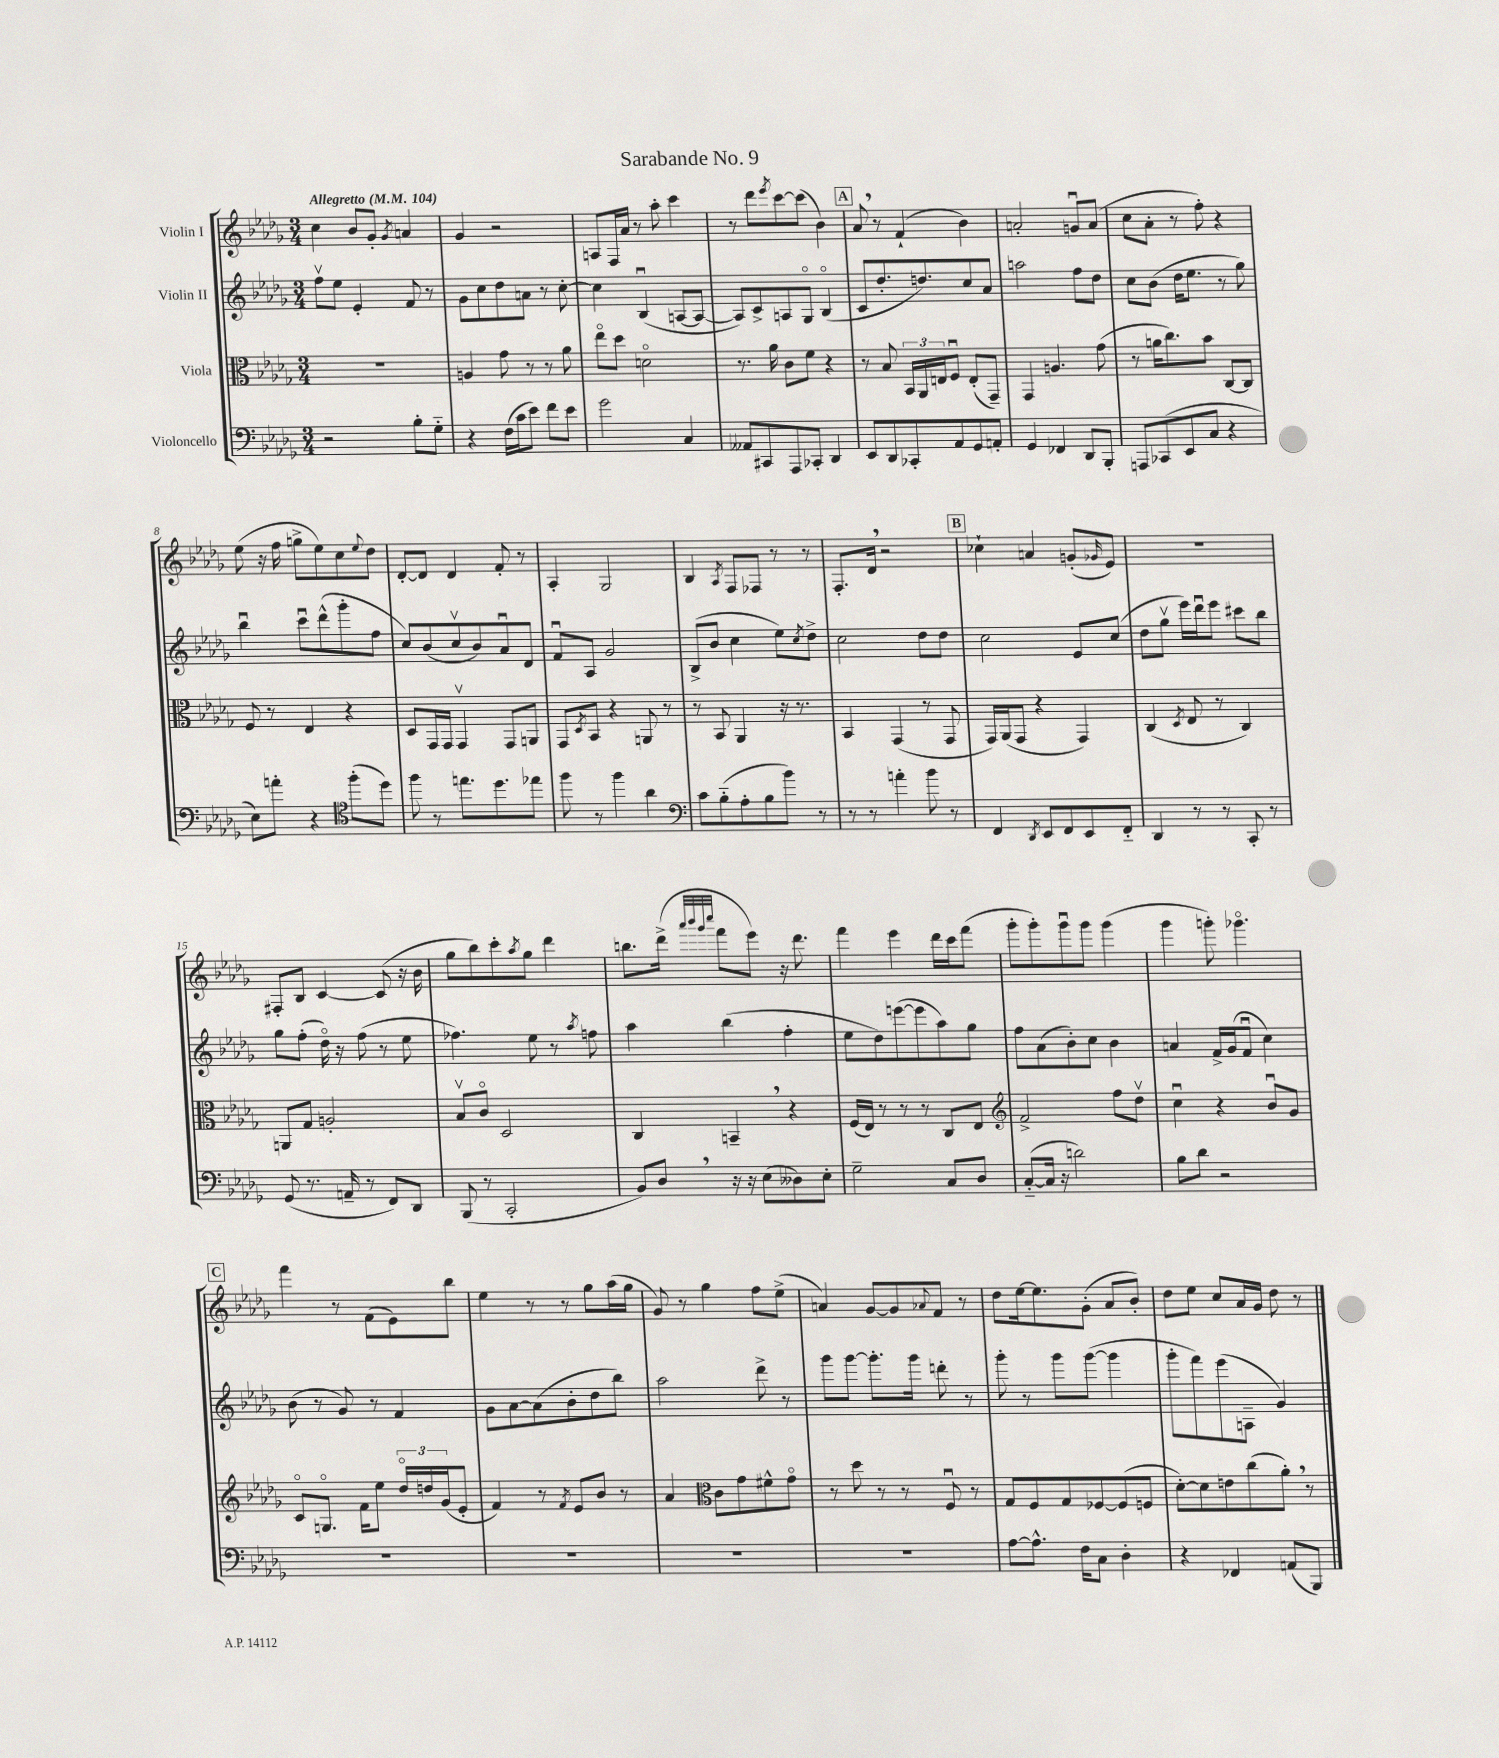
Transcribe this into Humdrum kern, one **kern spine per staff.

**kern	**kern	**kern	**kern
*staff4	*staff3	*staff2	*staff1
*clefF4	*clefC3	*clefG2	*clefG2
*k[b-e-a-d-g-]	*k[b-e-a-d-g-]	*k[b-e-a-d-g-]	*k[b-e-a-d-g-]
*M3/4	*M3/4	*M3/4	*M3/4
*MM104	*MM104	*MM104	*MM104
2r	2.r	8ffv	4cc
.	.	8ee-	.
.	.	4e-'	8b-
.	.	.	8g-'
.	.	.	8qg-
8B-'	.	8f	4a
8G-'~	.	8r	.
=	=	=	=
4r	4A	8g-	4g-
.	.	8cc	.
(16F	8g-	8dd-	2r
16c	.	.	.
8e-)	8r	8a	.
8f	8r	8r	.
8e-	8a-	[8cc'	.
=	=	=	=
2g-	8ee-o	4cc]	8A
.	8dd-	.	16F
.	.	.	16a-
.	2do	(4B-u	8r
.	.	.	8aa-'
4C	.	[8A	4ccc
.	.	8A_	.
=	=	=	=
8AA--	8.r	8A])	8r
8CC#	.	8c^	8ddd-
.	16a-	.	.
.	.	.	8qeee-
8AAA-	8c	8A	[8ccc
8CC-'	8f	8G-o	(8ccc]
4DD-	4r	(4B-o	4b-)
=	=	=	=
8EE-	8r	8c	8a-
8DD-	8B-	8.dd-'	8r
8CC-'	24BB-	.	(4f`
.	24AA-	.	.
.	.	8.dd)	.
.	24E	.	.
8AA-	8Fu	.	.
8GG-	(8E'	8cc	4b-)
8AA'	8GG-~)	8a-	.
=	=	=	=
4GG-	4GG-	2aa	2a'
4FF-	4.A	.	.
8DD-	.	8ff	8gu
8BBB-'	(8g-	8dd-	(8a
=	=	=	=
8AAA	8r	8cc	8cc
(8CC-	16a	(8b-	8a-'
.	8.cc)	.	.
8EE-	.	16dd-	8r
.	.	8.ee-	.
8C	8b-	.	8ff')
4r	[8C	8r	4r
.	8C]	8gg-)	.
=	=	=	=
8E-)	8F	4bb-u	(8ee-
8a'	8r	.	16r
.	.	.	16ff
4r	4E-	8cccu	8gg^
.	.	(8ddd-^^	8ee-)
*clefC4	*	*	*
(8ff'	4r	8ggg-'	8cc
.	.	.	8qqee-
8dd-)	.	8ff	8dd-
=	=	=	=
8ff	8D-	8cc)	[8d-'
8r	16GG-	(8b-	8d-]
.	16GG-	.	.
8.ee	4GG-v	8ccv	4d-
.	.	8b-)	.
8.dd-	.	.	.
.	8GG-	8a-u	8f'
8ee-	8AA	8d-	8r
=	=	=	=
8ff	8GG-	8fu	4A-'
.	8qD-	.	.
8r	8BB-	8A-	.
4ff	4r	2g-	2G-
4a-	8AA	.	.
.	8r	.	.
=	=	=	=
*clefF4	*	*	*
8c	8r	(8B-^	4B-
(8B-'~	8BB-	8b-	.
.	.	.	8qA-
8A-'	4AA-	4cc	8F
8B-	.	.	8F-
8b-)	16r	8ee-)	8r
.	8.r	.	.
.	.	8qcc	.
8r	.	8dd-^	8r
=	=	=	=
8r	4BB-	2cc	8.F'
8r	.	.	.
.	.	.	16d-
4a'	(4GG-	.	2r
8b-	8r	8dd-	.
8r	8GG-	8dd-	.
=	=	=	=
4FF	16GG-)	2cc	4cc-`
.	(16AA-	.	.
.	8GG-	.	.
8qDD-	.	.	.
8EE-	4r	.	4a
8FF	.	.	.
8EE-	4GG-)	8e-	(8g'
.	.	.	16qqg-
8FF'~	.	(8cc	8e-)
=	=	=	=
4DD-	(4C	8dd-	2.r
.	.	8gg-v	.
.	8qD-	.	.
8r	8E-	16eee-)	.
.	.	16ddd-u	.
8r	8r	8eee-	.
8CC'	4C)	8ccc#	.
8r	.	8bb-	.
=	=	=	=
(8GG-	8AA	8gg-	8F#'
8.r	8G-	(8ff'	8B-
.	2A'	16dd-o)	[4c
16AA~	.	16r	.
8r	.	(8ff	.
8FF)	.	8r	(8c]
8DD-	.	8ee-	16r
.	.	.	16b-
=	=	=	=
(8BBB-	8B-v	4.ff-)	8gg-
8r	8co	.	8bb-)
2CC'	2D-	.	8ccc'
.	.	.	8qaa-
.	.	8ee-	8gg-
.	.	8r	4ddd-
.	.	8qaa-	.
.	.	8ff	.
=	=	=	=
8BB-)	4C	4aa-	8.bb
8D-	.	.	.
.	.	.	(16ddd-^
.	.	.	32qqaaa-
.	.	.	32qqbbb-
.	.	.	32qqggg-
.	.	.	32qqcccc
16r	4BB~	(4bb-	8fff
16r	.	.	.
(8E-	.	.	8eee-)
8D--)	4r	4ff'	16r
.	.	.	8.ddd-
8E-'	.	.	.
=	=	=	=
2G-~	(16F	8ee-	4fff
.	16E-)	.	.
.	8r	8dd-)	.
.	8r	([8eee	4eee-
.	8r	8eee]	.
8C	8C	8aa-)	16ddd-
.	.	.	16ccc
8D-	8E-	8gg-	(8fff
=	=	=	=
*	*clefG2	*	*
([8C'~	2f^	8ff	8ggg-'
16C]	.	(8a-	8ggg-')
16r	.	.	.
2d)	.	8b-')	8ggg-u
.	.	8cc	8ggg-
.	8ff	4b-	(4ggg-
.	8dd-v	.	.
=	=	=	=
8B-	4ccu	4a	4ggg-
8d-	.	.	.
2r	4r	16f^	8ggg')
.	.	(16g-	.
.	.	8fu	4.ggg-o
.	8b-u	4cc)	.
.	8g-	.	.
=	=	=	=
2.r	8co	(8b-	4fff
.	8.Go	8r	.
.	.	8g-)	8r
.	16f	.	.
.	8ee-	8r	(8f
.	24dd-o	4f	8e-)
.	24dd	.	.
.	(24g-	.	.
.	8e-'	.	8bb-
=	=	=	=
2.r	4f)	8g-	4ee-
.	.	[8a-	.
.	8r	(8a-]	8r
.	8qf	.	.
.	8e-	8b-'	8r
.	8b-	8dd-	8gg-
.	8r	8bb-)	(16aa-
.	.	.	16gg-
=	=	=	=
2.r	4a-	2aa-	8g-)
.	.	.	8r
*	*clefC3	*	*
.	8c	.	4gg-
.	8g-	.	.
.	8f#^^	8ddd-^	8ff
.	8g-o	8r	(8ee-^
=	=	=	=
2.r	8r	8ggg-	4a)
.	8dd-	[8ggg-	.
.	8r	8.ggg-']	[8g-
.	8r	.	8g-]
.	.	16ggg-	.
.	.	.	8qqa-
.	8Fu	8ddd'	8f
.	8r	8r	8r
=	=	=	=
[8A-	8G-	8ggg-'	8dd-
8.A-^^]	8F	8r	[16ee-
.	.	.	8.ee-]
.	8G-	8ggg-	.
16F	.	.	.
8C	[8F-	([8ggg-	(8g-'
4D-'	(8F-]	4ggg-]	8a-
.	8F	.	8b-')
=	=	=	=
4r	[8d-')	8ggg-'	8dd-
.	8d-]	8fff)	8ee-
4FF-	8e	(8eee-	8cc
.	(8cc	8A~	16a-
.	.	.	16g-
(8AA	8a-')	4g-)	8dd-
8BBB-)	8r	.	8r
==	==	==	==
*-	*-	*-	*-
